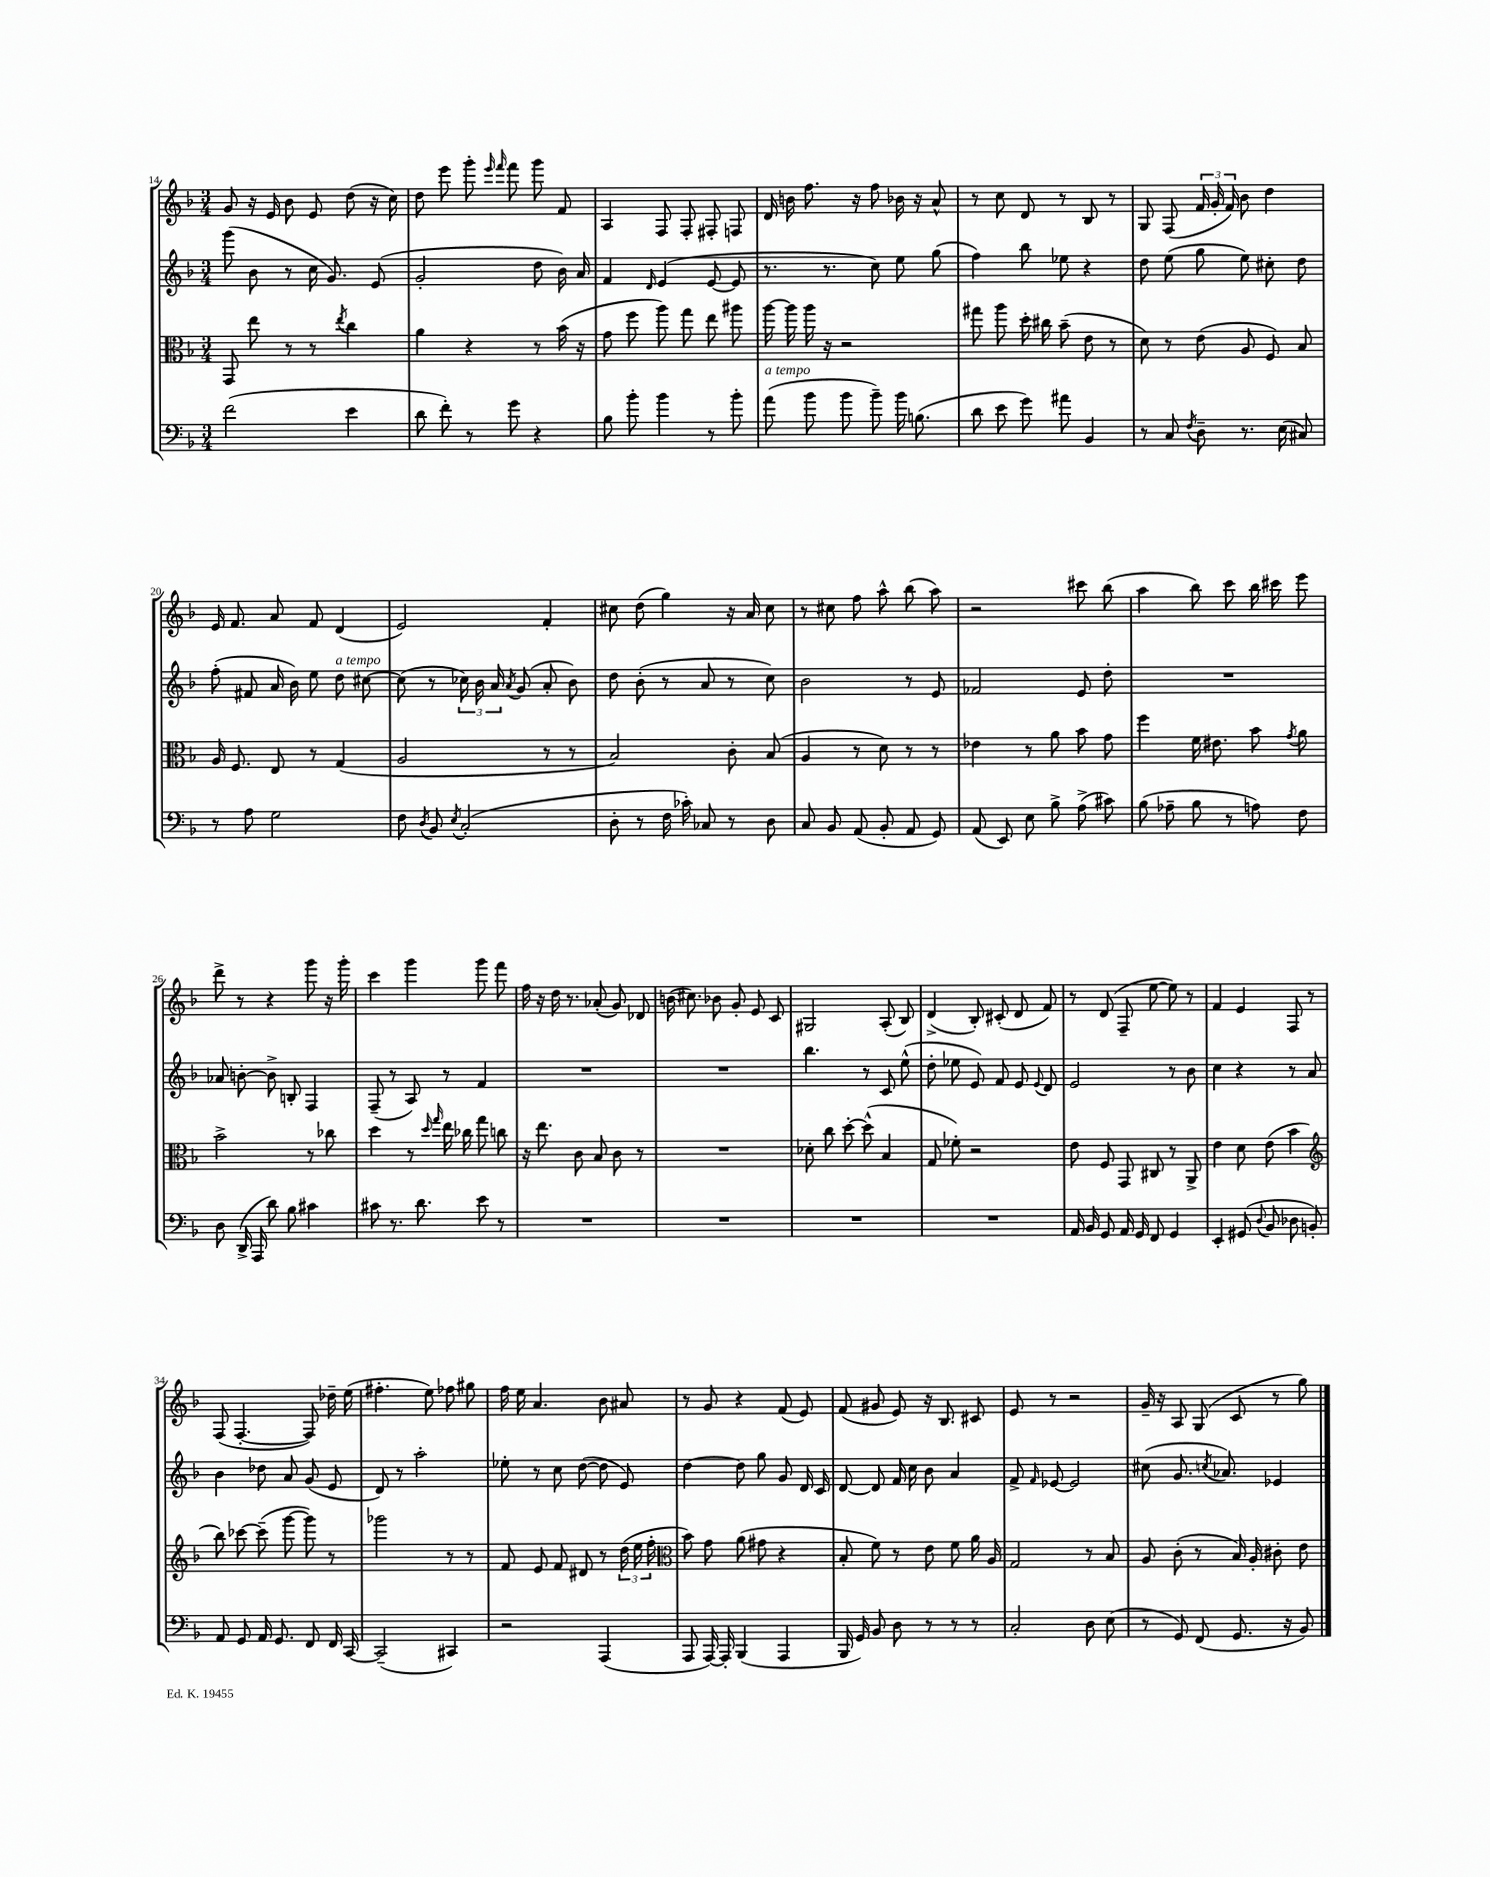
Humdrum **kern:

**kern	**kern	**kern	**kern
*staff4	*staff3	*staff2	*staff1
*clefF4	*clefC3	*clefG2	*clefG2
*k[b-]	*k[b-]	*k[b-]	*k[b-]
*M3/4	*M3/4	*M3/4	*M3/4
(2f\	8GG/	(8ggg\	8g/
.	8ee\	8b-\	16r
.	.	.	16e/
.	8r	8r	8b-\
.	8r	16cc\	8e/
.	.	8.g/)	.
.	8qee/	.	.
4e\	4cc\	.	(8dd\
.	.	(8e/	16r
.	.	.	16cc\)
=	=	=	=
8d\	4a\	2g'/	8dd\
8f'\)	.	.	8eee\
8r	4r	.	8ggg'\
.	.	.	16qqeee/
.	.	.	16qqfff/
8g\	.	.	8fff\
4r	8r	8dd\	8ggg\
.	(16b-\	16b-\)	8f/
.	16r	16a/	.
=	=	=	=
8B-\	8g\	4f/	4A/
8b-'\	8ff\	.	.
.	.	16qqd/	.
4b-\	8aa\)	(4e/	8F/
.	8gg\	.	8F'/
8r	8ee\	[8e/	8F#'/
8b-'\	8aa#\	8e/]	8F/
=	=	=	=
(8a\	[16aa\	8.r	16d/
.	16aa\]	.	16b\
8b-\	16aa\	.	8.ff\
.	16r	8.r	.
8b-\	2r	.	.
.	.	.	16r
8b-~\)	.	8cc\)	8ff\
16b-\	.	8ee\	16b-\
(8.B\	.	.	16r
.	.	(8gg\	8a^^/
=	=	=	=
8d\	8gg#\	4ff\)	8r
8e\	8aa\	.	8cc\
8g\)	16dd'\	8bb-\	8d/
.	16cc#\	.	.
8a#\	(8b-~\	8ee-\	8r
4BB-/	8e\	4r	8B-/
.	8r	.	8r
=	=	=	=
8r	8d\)	8dd\	8G/
8C/	8r	(8ee\	(8F/
8qF/	.	.	.
8D~\	(8e\	8gg\	24f/
.	.	.	24g'/
.	.	.	24f/)
8.r	8A/	8ee\)	8b-\
.	8F/)	8cc#'\	4dd\
(16E\	.	.	.
8C#/)	8B-/	8dd\	.
=	=	=	=
8r	16A/	(8ff'\	16e/
.	8.F/	.	8.f/
8A\	.	8f#/	.
2G\	8E/	16a/	8a/
.	.	16b-\)	.
.	8r	8ee\	8f/
.	(4G/	8dd\	(4d/
.	.	[8cc#\	.
=	=	=	=
8F\	2A/	(8cc#\]	2e/)
8qD/	.	.	.
8BB-/	.	8r	.
8qE/	.	.	.
(2C'/	.	24cc-\)	.
.	.	24b-\	.
.	.	24a/	.
.	.	8qa/	.
.	.	(8g/	.
.	8r	8a'/	4f'/
.	8r	8b-\)	.
=	=	=	=
8D'\	2B-/)	8dd\	8cc#\
8r	.	(8b-'\	(8dd\
16F\	.	8r	4gg\)
16c-'\)	.	.	.
8C-/	.	8a/	.
8r	8c'\	8r	16r
.	.	.	16a/
8D\	(8B-/	8cc\)	8cc#\
=	=	=	=
8C/	4A/	2b-\	8r
8BB-/	.	.	8cc#\
(8AA/	8r	.	8ff\
8BB-'/	8d\)	.	8aa^^\
8AA/	8r	8r	(8bb-\
8GG/)	8r	8e/	8aa\)
=	=	=	=
(8AA/	4e-\	2f-/	2r
8EE/)	.	.	.
8E\	8r	.	.
8B-^\	8a\	.	.
(8A^\	8b-\	8e/	8ccc#\
8c#\)	8g\	8dd'\	(8bb-\
=	=	=	=
(8B-\	4ff\	2.r	4aa\
8A-~\	.	.	.
8B-\	16f\	.	8bb-\)
.	8.e#\	.	.
8r	.	.	8ccc\
8A\)	8b-\	.	16bb-\
.	.	.	16ccc#\
.	8qg/	.	.
8F\	8a\	.	8eee\
=	=	=	=
8D\	2b-^\	8a-/	8ddd^\
(16DD^/	.	[8b'\	8r
16AAA/	.	.	.
8d\)	.	8b^\]	4r
8B-\	.	8B'/	.
4c#\	8r	4F/	8ggg\
.	8cc-\	.	16r
.	.	.	16ggg'\
=	=	=	=
8c#\	4dd\	(8F~/	4ccc\
8.r	.	8r	.
.	8r	8A/)	4ggg\
8.d\	.	.	.
.	16qqdd/	.	.
.	16qqgg/	.	.
.	16ee\	8r	.
.	16cc-\	.	.
8e\	8gg\	4f/	8ggg\
8r	8cc\	.	8fff\
=	=	=	=
2.r	16r	2.r	16ff\
.	8.ee\	.	16r
.	.	.	16dd\
.	.	.	8.r
.	8c\	.	.
.	8B-/	.	(8a-'/
.	8c\	.	8g/)
.	8r	.	8d-/
=	=	=	=
2.r	2.r	2.r	(16b\
.	.	.	8.cc#\)
.	.	.	8b-\
.	.	.	8g'/
.	.	.	8e/
.	.	.	8c/
=	=	=	=
2.r	8d-'\	4.bb-\	2G#/
.	8cc\	.	.
.	[8dd'\	.	.
.	(8dd^^\]	8r	.
.	4B-/	8c/	(8A'/
.	.	(8ee^^\	8B-/)
=	=	=	=
2.r	8G/	8dd'\	(4d^/
.	8f-'\)	8ee-\	.
.	2r	8e/)	8B-'/)
.	.	8f/	(8c#'/
.	.	8e/	8d/
.	.	8qqe/	.
.	.	8d/	8f/)
=	=	=	=
16AA/	8e\	2e/	8r
16BB-/	.	.	.
8GG/	8F/	.	(8d/
16AA/	8GG/	.	8F~/
16GG/	.	.	.
8FF/	8C#/	.	[8ee\
4GG/	8r	8r	8ee\])
.	8AA^/	8b-\	8r
=	=	=	=
4EE'/	4e\	4cc\	4f/
(8GG#/	8d\	4r	4e/
8qqD/	.	.	.
8BB-/	(8e\	.	.
8D-\	4b-\	8r	8F/
8BB'/)	.	8a/	8r
=	=	=	=
*	*clefG2	*	*
8AA/	8bb-\)	4b-\	(8F/
8GG/	[8ccc-\	.	[4.F'/
16AA/	(8ccc-~\]	8dd-\	.
8.GG/	.	.	.
.	[8ggg\	8a/	.
8FF/	8ggg\])	(8g/	8F/])
16FF/	8r	8e/	16dd-~\
[16CC/	.	.	(16ee\
=	=	=	=
(2CC~/]	2ggg-\	8d/)	4.ff#'\
.	.	8r	.
.	.	2aa'\	.
.	.	.	8ee\)
4CC#/)	8r	.	8ff-\
.	8r	.	8gg#\
=	=	=	=
2r	8f/	8ee-'\	16ff\
.	.	.	16ee\
.	8e/	8r	4.a/
.	8f/	8cc\	.
.	8d#/	([8dd\	.
(4AAA/	8r	8dd\]	8b-\
.	(24dd\	8e/)	8a#/
.	24ee\	.	.
.	24ff'\	.	.
=	=	=	=
*	*clefC3	*	*
8AAA/	8b-\)	[4dd\	8r
[16AAA/)	8g\	.	8g/
16AAA'/]	.	.	.
(4BBB-/	(8a\	8dd\]	4r
.	8g#\	8gg\	.
4AAA/	4r	8g/	(8f/
.	.	16d/	8e/)
.	.	16c/	.
=	=	=	=
16BBB-/	8B-'/	[8d/	(8f/
16GG/)	.	.	.
8BB-/	8f\)	8d/]	8g#/
8D\	8r	16f/	8e/)
.	.	16cc\	.
8r	8e\	8b-\	16r
.	.	.	8.B-/
8r	8f\	4a/	.
8r	16a\	.	8c#/
.	16A/	.	.
=	=	=	=
2C'/	2G/	8f^/	8e/
.	.	16qqf/	.
.	.	[8e-/	8r
.	.	2e-/]	2r
8D\	8r	.	.
(8E\	8B-/	.	.
=	=	=	=
8r	8A/	(8cc#\	16g~/
.	.	.	16r
8GG/)	(8c'\	8.g/	8A/
(8FF/	8r	.	(8G/
.	.	8qcc/	.
.	.	8.a-/)	.
8.GG/	16B-/)	.	8c/
.	16A'/	.	.
.	8c#'\	4e-/	8r
16r	.	.	.
8BB-/)	8e\	.	8gg\)
==	==	==	==
*-	*-	*-	*-
